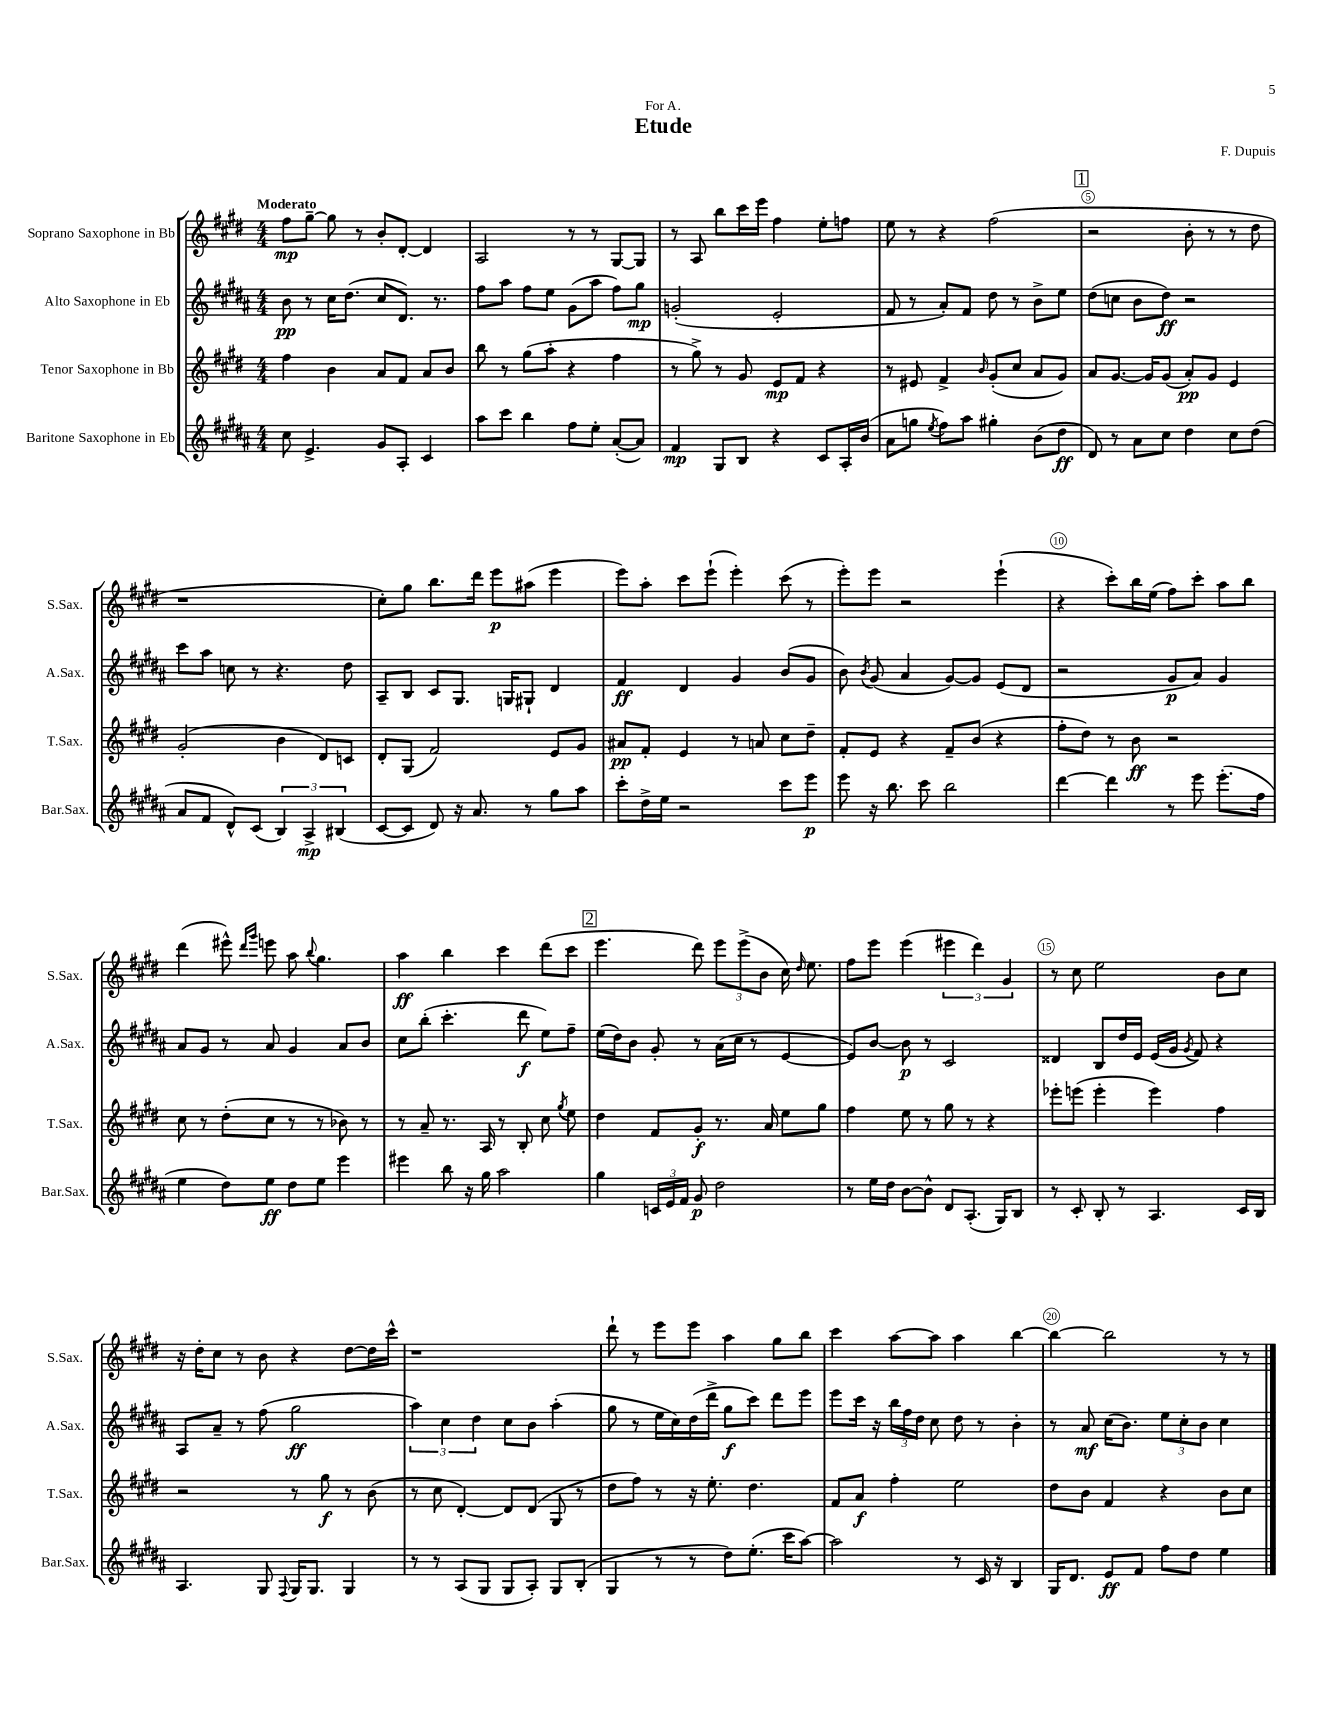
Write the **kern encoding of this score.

**kern	**dynam	**kern	**dynam	**kern	**dynam	**kern	**dynam
*part4	*part4	*part3	*part3	*part2	*part2	*part1	*part1
*staff4	*staff4	*staff3	*staff3	*staff2	*staff2	*staff1	*staff1
*I"Baritone Saxophone in Eb	*	*I"Tenor Saxophone in Bb	*	*I"Alto Saxophone in Eb	*	*I"Soprano Saxophone in Bb	*
*I'Bar.Sax.	*	*I'T.Sax.	*	*I'A.Sax.	*	*I'S.Sax.	*
*clefG2	*	*clefG2	*	*clefG2	*	*clefG2	*
*k[f#c#g#d#a#]	*	*k[f#c#g#d#]	*	*k[f#c#g#d#a#]	*	*k[f#c#g#d#]	*
*M4/4	*	*M4/4	*	*M4/4	*	*M4/4	*
=1	=1	=1	=1	=1	=1	=1	=1
!	!	!	!	!	!	!LO:TX:a:B:t=Moderato	!
8cc#\	.	4ff#\	.	8b\	pp	8ff#\L	mp
4.e^/	.	.	.	8r	.	[8gg#~\J	.
.	.	4b\	.	16cc#\KL	.	8gg#\]	.
.	.	.	.	(8.dd#\J	.	.	.
.	.	.	.	.	.	8r	.
8g#/L	.	8a/L	.	8cc#/L	.	8b'/L	.
8A#'/J	.	8f#/J	.	8.d#/J)	.	[8d#'/J	.
4c#/	.	8a/L	.	.	.	4d#/]	.
.	.	.	.	8.r	.	.	.
.	.	8b/J	.	.	.	.	.
=2	=2	=2	=2	=2	=2	=2	=2
8aa#\L	.	8bb\	.	8ff#\L	.	2A/	.
8ccc#\J	.	8r	.	8aa#\J	.	.	.
4bb\	.	(8gg#\L	.	8ff#\L	.	.	.
.	.	8aa'\J	.	8ee\J	.	.	.
8ff#\L	.	4r	.	(8g#\L	.	8r	.
8ee'\J	.	.	.	8aa#\J	.	8r	.
([8a#'/L	.	4ff#\	.	8ff#\L)	.	[8G#/L	.
8a#/J])	.	.	.	8gg#\J	mp	8G#/J]	.
=3	=3	=3	=3	=3	=3	=3	=3
4f#/	mp	8r	.	(2gn'/	.	8r	.
.	.	8gg#^\)	.	.	.	8A/	.
8G#/L	.	8r	.	.	.	8bb\L	.
8B/J	.	8g#/	.	.	.	16ccc#\L	.
.	.	.	.	.	.	16eee\JJ	.
4r	.	8e/L	mp	2e'/	.	4ff#\	.
.	.	8f#/J	.	.	.	.	.
8c#/L	.	4r	.	.	.	8ee'\L	.
16A#'/L	.	.	.	.	.	8ffn\J	.
(16b/JJ	.	.	.	.	.	.	.
=4	=4	=4	=4	=4	=4	=4	=4
8a#\L	.	8r	.	8f#/	.	8ee\	.
8ggn\J	.	8e#X/	.	8r	.	8r	.
8qee/	.	.	.	.	.	.	.
8ff#\L)	.	4f#^/	.	8a#'/L)	.	4r	.
8aa#\J	.	.	.	8f#/J	.	.	.
.	.	16qqb/	.	.	.	.	.
4gg#X'\	.	(8g#'/L	.	8dd#\	.	(2ff#\	.
.	.	8cc#/J	.	8r	.	.	.
(8b\L	.	8a/L	.	8b^\L	.	.	.
8dd#\J	ff	8g#/J)	.	8ee\J	.	.	.
!!LO:REH:place=s1:t=1
=5	=5	=5	=5	=5	=5	=5	=5
8d#/)	.	8a/L	.	(8dd#\L	.	2r	.
8r	.	[8.g#/J	.	8ccn\J	.	.	.
8a#\L	.	.	.	8b\L	.	.	.
.	.	16g#/KL]	.	.	.	.	.
8cc#\J	.	(8g#/J	.	8dd#\J)	ff	.	.
4dd#\	.	8a'/L)	pp	2r	.	8b'\	.
.	.	8g#/J	.	.	.	8r	.
8cc#\L	.	4e/	.	.	.	8r	.
(8dd#\J	.	.	.	.	.	8dd#\	.
!!LO:LB:g=z
=6	=6	=6	=6	=6	=6	=6	=6
8a#/L	.	(2g#'/	.	8ccc#\L	.	1r	.
8f#/J	.	.	.	8aa#\J	.	.	.
8d#^^/L)	.	.	.	8ccn\	.	.	.
(8c#/J	.	.	.	8r	.	.	.
6B/)	.	4b\	.	4.r	.	.	.
6A#^/	mp	.	.	.	.	.	.
.	.	8d#/L)	.	.	.	.	.
(6B#X/	.	.	.	.	.	.	.
.	.	8cn/J	.	8dd#\	.	.	.
=7	=7	=7	=7	=7	=7	=7	=7
[8c#/L	.	8d#'/L	.	8A#~/L	.	8cc#'\L)	.
8c#/J]	.	(8G#/J	.	8B/J	.	8gg#\J	.
8d#/)	.	2f#/)	.	8c#/L	.	8.bb\L	.
16r	.	.	.	8.G#/J	.	.	.
8.a#/	.	.	.	.	.	16ddd#\Jk	.
.	.	.	.	.	.	8eee\L	p
.	.	.	.	16Gn/KL	.	.	.
8r	.	.	.	8G#X`/J	.	(8aa#X\J	.
8gg#\L	.	8e/L	.	4d#/	.	4eee\	.
8aa#\J	.	8g#/J	.	.	.	.	.
=8	=8	=8	=8	=8	=8	=8	=8
8ccc#'\L	.	8a#X/L	pp	4f#/	ff	8eee\L)	.
16dd#^\L	.	8f#'/J	.	.	.	8aa'\J	.
16ee\JJ	.	.	.	.	.	.	.
2r	.	4e/	.	4d#/	.	8ccc#\L	.
.	.	.	.	.	.	(8eee`\J	.
.	.	8r	.	4g#/	.	4eee'\)	.
.	.	8an/	.	.	.	.	.
8ccc#\L	.	8cc#\L	.	(8b/L	.	(8ccc#\	.
8eee\J	p	8dd#~\J	.	8g#/J	.	8r	.
=9	=9	=9	=9	=9	=9	=9	=9
8eee\	.	8f#'/L	.	8b\)	.	8eee'\L)	.
.	.	.	.	8qb/	.	.	.
16r	.	8e/J	.	(8g#/	.	8eee\J	.
8.bb\	.	.	.	.	.	.	.
.	.	4r	.	4a#/	.	2r	.
8ccc#\	.	.	.	.	.	.	.
2bb\	.	8f#~/L	.	[8g#/L)	.	.	.
.	.	(8b/J	.	8g#/J]	.	.	.
.	.	4r	.	(8e/L	.	(4eee`\	.
.	.	.	.	8d#/J	.	.	.
=10	=10	=10	=10	=10	=10	=10	=10
[4ddd#\	.	8ff#'\L	.	2r	.	4r	.
.	.	8dd#\J)	.	.	.	.	.
4ddd#\]	.	8r	.	.	.	8ccc#'\L)	.
.	.	8b\	ff	.	.	16bb\L	.
.	.	.	.	.	.	(16ee\JJ	.
8r	.	2r	.	8g#/L	p	8ff#\L)	.
8eee\	.	.	.	8a#/J)	.	8ccc#'\J	.
(8.eee'\L	.	.	.	4g#/	.	8aa\L	.
.	.	.	.	.	.	8bb\J	.
16ff#\Jk	.	.	.	.	.	.	.
!!LO:LB:g=z
=11	=11	=11	=11	=11	=11	=11	=11
4ee\	.	8cc#\	.	8a#/L	.	(4ddd#\	.
.	.	8r	.	8g#/J	.	.	.
8dd#\L)	.	(8dd#'\L	.	8r	.	8eee#X^^\)	.
.	.	.	.	.	.	16qqddd#/LL	.
.	.	.	.	.	.	16qqggg#/JJ	.
8ee\J	ff	8cc#\J	.	8a#/	.	8eeen\	.
8dd#\L	.	8r	.	4g#/	.	8aa\	.
.	.	.	.	.	.	8qqbb/	.
8ee\J	.	8r	.	.	.	4.gg#\	.
4eee\	.	8b-X\)	.	8a#/L	.	.	.
.	.	8r	.	8b/J	.	.	.
=12	=12	=12	=12	=12	=12	=12	=12
4eee#X\	.	8r	.	8cc#\L	.	4aa\	ff
.	.	8a~/	.	(8bb'\J	.	.	.
8bb\	.	8.r	.	4.ccc#'\	.	4bb\	.
16r	.	.	.	.	.	.	.
16gg#\	.	16A/	.	.	.	.	.
2aa#\	.	8r	.	.	.	4ccc#\	.
.	.	8B'/	.	8ddd#\	f	.	.
.	.	8cc#\	.	8ee\L)	.	(8ddd#\L	.
.	.	8qgg#/	.	.	.	.	.
.	.	8ee\	.	8ff#~\J	.	8ccc#\J	.
!!LO:REH:place=s1:t=2
=13	=13	=13	=13	=13	=13	=13	=13
4gg#\	.	4dd#\	.	(16ee\LL	.	4.eee\	.
.	.	.	.	16dd#\J)	.	.	.
.	.	.	.	8b\J	.	.	.
24cn/LL	.	8f#/L	.	8g#'/	.	.	.
24e/	.	.	.	.	.	.	.
24f#/JJ	.	.	.	.	.	.	.
8g#/	p	8g#'/J	f	8r	.	8ddd#\)	.
2dd#\	.	8.r	.	(16a#\LL	.	12eee\L	.
.	.	.	.	16cc#\JJ	.	.	.
.	.	.	.	.	.	(12eee^\	.
.	.	.	.	8r	.	.	.
.	.	.	.	.	.	12b\J	.
.	.	16a/	.	.	.	.	.
.	.	8ee\L	.	[4e/	.	16cc#\)	.
.	.	.	.	.	.	16qqdd#/	.
.	.	.	.	.	.	8.ee\	.
.	.	8gg#\J	.	.	.	.	.
=14	=14	=14	=14	=14	=14	=14	=14
8r	.	4ff#\	.	8e/L])	.	8ff#\L	.
16ee\LL	.	.	.	[8b/J	.	8eee\J	.
16dd#\JJ	.	.	.	.	.	.	.
[8b\L	.	8ee\	.	8b\]	p	(4eee\	.
8b^^\J]	.	8r	.	8r	.	.	.
8d#/L	.	8gg#\	.	2c#/	.	6eee#X\	.
(8.A#'/J	.	8r	.	.	.	.	.
.	.	.	.	.	.	6ddd#\)	.
.	.	4r	.	.	.	.	.
16G#/KL)	.	.	.	.	.	.	.
.	.	.	.	.	.	6g#/	.
8B/J	.	.	.	.	.	.	.
=15	=15	=15	=15	=15	=15	=15	=15
8r	.	8eee-X'\L	.	4d##X/	.	8r	.
8c#'/	.	(8eeen\J	.	.	.	8cc#\	.
8B'/	.	4eee'\	.	8B/L	.	2ee\	.
8r	.	.	.	16dd#/L	.	.	.
.	.	.	.	16e/JJ	.	.	.
4.A#/	.	4eee\)	.	(16e/LL	.	.	.
.	.	.	.	16g#/JJ	.	.	.
.	.	.	.	8qg#/	.	.	.
.	.	.	.	8f#/)	.	.	.
.	.	4ff#\	.	4r	.	8b\L	.
16c#/LL	.	.	.	.	.	8cc#\J	.
16B/JJ	.	.	.	.	.	.	.
!!LO:LB:g=z
=16	=16	=16	=16	=16	=16	=16	=16
4.A#/	.	2r	.	8A#/L	.	16r	.
.	.	.	.	.	.	16dd#'\KL	.
.	.	.	.	8a#~/J	.	8cc#\J	.
.	.	.	.	8r	.	8r	.
8G#/	.	.	.	(8ff#\	.	8b\	.
8qqF#/	.	.	.	.	.	.	.
16G#/KL	.	8r	.	2gg#\	ff	4r	.
8.G#/J	.	.	.	.	.	.	.
.	.	8gg#\	f	.	.	.	.
4G#/	.	8r	.	.	.	[8dd#\L	.
.	.	(8b\	.	.	.	16dd#\L]	.
.	.	.	.	.	.	16ccc#^^\JJ	.
=17	=17	=17	=17	=17	=17	=17	=17
8r	.	8r	.	6aa#\)	.	1r	.
8r	.	8cc#\	.	.	.	.	.
.	.	.	.	6cc#\	.	.	.
(8A#/L	.	[4d#'/)	.	.	.	.	.
.	.	.	.	6dd#\	.	.	.
8G#/J	.	.	.	.	.	.	.
8G#/L	.	8d#/L]	.	8cc#\L	.	.	.
8A#'/J)	.	(8d#/J	.	8b\J	.	.	.
8G#/L	.	8G#/	.	(4aa#'\	.	.	.
(8B'/J	.	8r	.	.	.	.	.
=18	=18	=18	=18	=18	=18	=18	=18
4G#/	.	8dd#\L	.	8gg#\	.	8ddd#`\	.
.	.	8ff#\J)	.	8r	.	8r	.
8r	.	8r	.	16ee\LL	.	8eee\L	.
.	.	.	.	16cc#\)	.	.	.
8r	.	16r	.	(16dd#\	.	8eee\J	.
.	.	8.ee'\	.	16ddd#^\JJ	.	.	.
8dd#\L)	.	.	.	8gg#\L	f	4aa\	.
(8.ee'\J	.	4.dd#\	.	8ccc#\J)	.	.	.
.	.	.	.	8ddd#\L	.	8gg#\L	.
16ccc#\KL	.	.	.	.	.	.	.
[8aa#\J)	.	.	.	8eee\J	.	8bb\J	.
=19	=19	=19	=19	=19	=19	=19	=19
2aa#\]	.	8f#/L	.	8eee\L	.	4ccc#\	.
.	.	8a/J	f	16ccc#\Jk	.	.	.
.	.	.	.	16r	.	.	.
.	.	4ff#'\	.	24bb\LL	.	[8aa\L	.
.	.	.	.	24ff#\	.	.	.
.	.	.	.	24dd#\JJ	.	.	.
.	.	.	.	8cc#\	.	8aa\J]	.
8r	.	2ee\	.	8dd#\	.	4aa\	.
16c#/	.	.	.	8r	.	.	.
16r	.	.	.	.	.	.	.
4B/	.	.	.	4b'\	.	[4bb\	.
=20	=20	=20	=20	=20	=20	=20	=20
16G#/KL	.	8dd#\L	.	8r	.	4bb\_	.
8.d#/J	.	.	.	.	.	.	.
.	.	8b\J	.	8a#/	mf	.	.
8e/L	ff	4f#/	.	(16cc#\KL	.	2bb\]	.
.	.	.	.	8.b\J)	.	.	.
8f#/J	.	.	.	.	.	.	.
8ff#\L	.	4r	.	12ee\L	.	.	.
.	.	.	.	12cc#'\	.	.	.
8dd#\J	.	.	.	.	.	.	.
.	.	.	.	12b\J	.	.	.
4ee\	.	8b\L	.	4cc#\	.	8r	.
.	.	8cc#\J	.	.	.	8r	.
==	==	==	==	==	==	==	==
*-	*-	*-	*-	*-	*-	*-	*-
